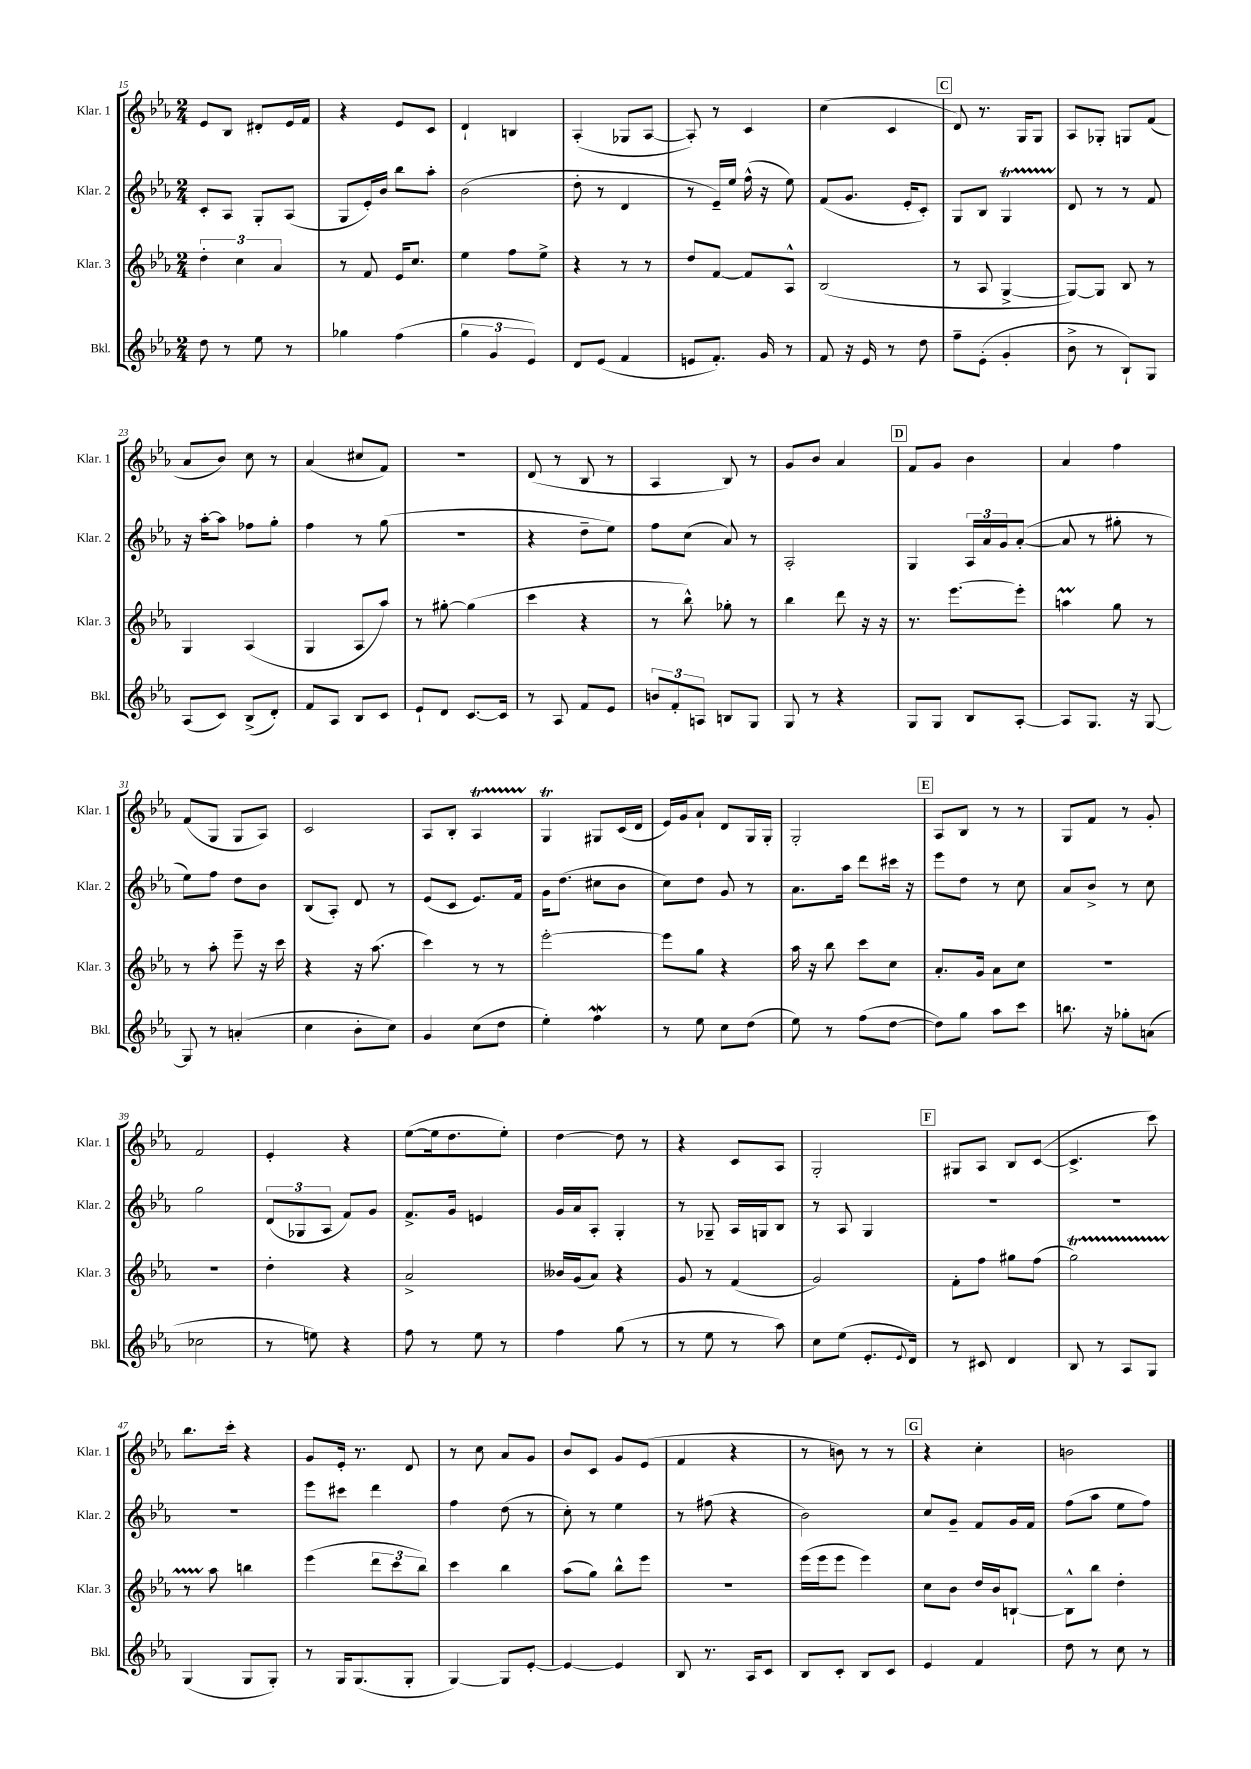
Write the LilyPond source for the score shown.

<<
\new StaffGroup <<
\new Staff = "s0" \with { instrumentName = "Klar. 1" shortInstrumentName = "Klar. 1" } {
    \clef treble \key ees \major \numericTimeSignature \time 2/4
    ees'8 bes8 dis'8-. ees'16 f'16 |
    r4 ees'8 c'8 |
    d'4-! b4 |
    aes4-.( ges8 aes8~ |
    aes8-.) r8 c'4 |
    c''4( c'4 |
    \mark \markup { \box "C" } d'8) r8. g16 g8 |
    aes8 ges8-. g8 f'8( |
    aes'8 bes'8) c''8 r8 |
    aes'4( cis''8 f'8) |
    r2 |
    d'8( r8 bes8 r8 |
    aes4 bes8) r8 |
    g'8 bes'8 aes'4 |
    \mark \markup { \box "D" } f'8 g'8 bes'4 |
    aes'4 f''4 |
    f'8( g8 g8 aes8) |
    c'2 |
    aes8 bes8-. aes4\startTrillSpan |
    g4\trill\stopTrillSpan gis8 c'16( d'16 |
    ees'16) g'16 aes'8-! d'8 g16 g16-. |
    g2-. |
    \mark \markup { \box "E" } aes8 bes8 r8 r8 |
    g8 f'8 r8 g'8-. |
    f'2 |
    ees'4-. r4 |
    ees''8~( ees''16 d''8. ees''8-.) |
    d''4~ d''8 r8 |
    r4 c'8 aes8 |
    g2-. |
    \mark \markup { \box "F" } gis8 aes8 bes8 c'8~( |
    c'4.-> c'''8) |
    bes''8. c'''16-. r4 |
    g'8 ees'16-. r8. d'8 |
    r8 c''8 aes'8 g'8 |
    bes'8 c'8 g'8 ees'8( |
    f'4 r4 |
    r8 b'8) r8 r8 |
    \mark \markup { \box "G" } r4 c''4-. |
    b'2 \bar "|." |
}
\new Staff = "s1" \with { instrumentName = "Klar. 2" shortInstrumentName = "Klar. 2" } {
    \clef treble \key ees \major \numericTimeSignature \time 2/4
    c'8-. aes8 g8-. aes8( |
    g8 ees'16-.) bes'16 bes''8 aes''8-. |
    bes'2( |
    d''8-. r8 d'4 |
    r8 ees'16--) ees''16 f''16-^( r16 ees''8) |
    f'8( g'8. ees'16-. c'8-.) |
    \mark \markup { \box "C" } g8 bes8 g4\startTrillSpan |
    d'8\stopTrillSpan r8 r8 f'8 |
    r16 aes''16~-. aes''8 fes''8 g''8-. |
    f''4 r8 g''8( |
    r2 |
    r4 d''8-- ees''8) |
    f''8 c''8( aes'8) r8 |
    aes2-. |
    \mark \markup { \box "D" } g4 \tuplet 3/2 { aes16 aes'16 g'16 } aes'8~-.( |
    aes'8 r8 gis''8-. r8 |
    ees''8) f''8 d''8 bes'8 |
    bes8( aes8-.) d'8 r8 |
    ees'8( c'8 ees'8.) f'16 |
    g'16 d''8.( cis''8 bes'8 |
    c''8) d''8 g'8 r8 |
    aes'8. aes''16 d'''8 cis'''16 r16 |
    \mark \markup { \box "E" } ees'''8 d''8 r8 c''8 |
    aes'8 bes'8-> r8 c''8 |
    g''2 |
    \tuplet 3/2 { d'8( ges8 aes8 } f'8) g'8 |
    f'8.-> g'16 e'4 |
    g'16 aes'16 aes8-. g4-. |
    r8 ges8-- aes16 g16 bes8 |
    r8 aes8 g4 |
    \mark \markup { \box "F" } R2 |
    R2 |
    R2 |
    ees'''8 cis'''8 d'''4 |
    f''4 d''8( r8 |
    c''8-.) r8 ees''4 |
    r8 fis''8( r4 |
    bes'2) |
    \mark \markup { \box "G" } c''8 g'8-- f'8 g'16 f'16 |
    f''8( aes''8 ees''8 f''8) \bar "|." |
}
\new Staff = "s2" \with { instrumentName = "Klar. 3" shortInstrumentName = "Klar. 3" } {
    \clef treble \key ees \major \numericTimeSignature \time 2/4
    \tuplet 3/2 { d''4-. c''4 aes'4 } |
    r8 f'8 ees'16 c''8. |
    ees''4 f''8 ees''8-> |
    r4 r8 r8 |
    d''8 f'8~ f'8 aes8-^ |
    bes2( |
    \mark \markup { \box "C" } r8 aes8 g4~-> |
    g8~) g8 bes8 r8 |
    g4 aes4( |
    g4 aes8 aes''8) |
    r8 gis''8~-. gis''4( |
    c'''4 r4 |
    r8 bes''8-^) ges''8-. r8 |
    bes''4 d'''8 r16 r16 |
    \mark \markup { \box "D" } r8. ees'''8.~ ees'''8-. |
    a''4\prall g''8 r8 |
    r8 aes''8-. ees'''8-- r16 c'''16 |
    r4 r16 aes''8.( |
    c'''4) r8 r8 |
    ees'''2~-. |
    ees'''8 g''8 r4 |
    aes''16 r16 bes''8 c'''8 c''8 |
    \mark \markup { \box "E" } aes'8.-. g'16 aes'8 c''8 |
    r2 |
    R2 |
    d''4-. r4 |
    aes'2-> |
    beses'16 g'16( aes'8) r4 |
    g'8 r8 f'4( |
    g'2) |
    \mark \markup { \box "F" } f'8-. f''8 gis''8 f''8( |
    g''2\startTrillSpan) |
    r8 aes''8\stopTrillSpan b''4 |
    ees'''4( \tuplet 3/2 { d'''8 c'''8 bes''8) } |
    c'''4 bes''4 |
    aes''8( g''8) bes''8-^ ees'''8 |
    R2 |
    ees'''16( ees'''16 ees'''8 ees'''4) |
    \mark \markup { \box "G" } c''8 bes'8 d''16 bes'16 b8~-! |
    b8-^ bes''8 d''4-. \bar "|." |
}
\new Staff = "s3" \with { instrumentName = "Bkl." shortInstrumentName = "Bkl." } {
    \clef treble \key ees \major \numericTimeSignature \time 2/4
    d''8 r8 ees''8 r8 |
    ges''4 f''4( |
    \tuplet 3/2 { g''4 g'4 ees'4) } |
    d'8 ees'8( f'4 |
    e'8 f'8.-.) g'16 r8 |
    f'8 r16 ees'16 r8 d''8 |
    \mark \markup { \box "C" } f''8-- ees'8-.( g'4-. |
    bes'8-> r8 bes8-!) g8 |
    aes8( c'8) bes8->( d'8-.) |
    f'8 aes8 bes8 c'8 |
    ees'8-! d'8 c'8.~ c'16 |
    r8 aes8 f'8 ees'8 |
    \tuplet 3/2 { b'8 f'8-. a8 } b8 g8 |
    g8 r8 r4 |
    \mark \markup { \box "D" } g8 g8 bes8 aes8~-. |
    aes8 g8. r16 g8~ |
    g8 r8 a'4-.( |
    c''4 bes'8-. c''8) |
    g'4 c''8( d''8 |
    ees''4-.) f''4\mordent |
    r8 ees''8 c''8 d''8( |
    ees''8) r8 f''8( d''8~ |
    \mark \markup { \box "E" } d''8) g''8 aes''8 c'''8 |
    b''8. r16 ges''8-. a'8( |
    ces''2 |
    r8 e''8) r4 |
    f''8 r8 ees''8 r8 |
    f''4 g''8( r8 |
    r8 ees''8 r8 aes''8) |
    c''8 ees''8( ees'8.-. \appoggiatura { ees'8 } d'16) |
    \mark \markup { \box "F" } r8 cis'8 d'4 |
    bes8 r8 aes8 g8 |
    g4( g8 g8-.) |
    r8 g16 g8.( g8-. |
    g4~) g8 ees'8~-. |
    ees'4~ ees'4 |
    bes8 r8. aes16 c'8 |
    bes8 c'8-. bes8 c'8 |
    \mark \markup { \box "G" } ees'4 f'4 |
    d''8 r8 c''8 r8 \bar "|." |
}
>>
>>
\layout { \context { \Score currentBarNumber = #15 } }
